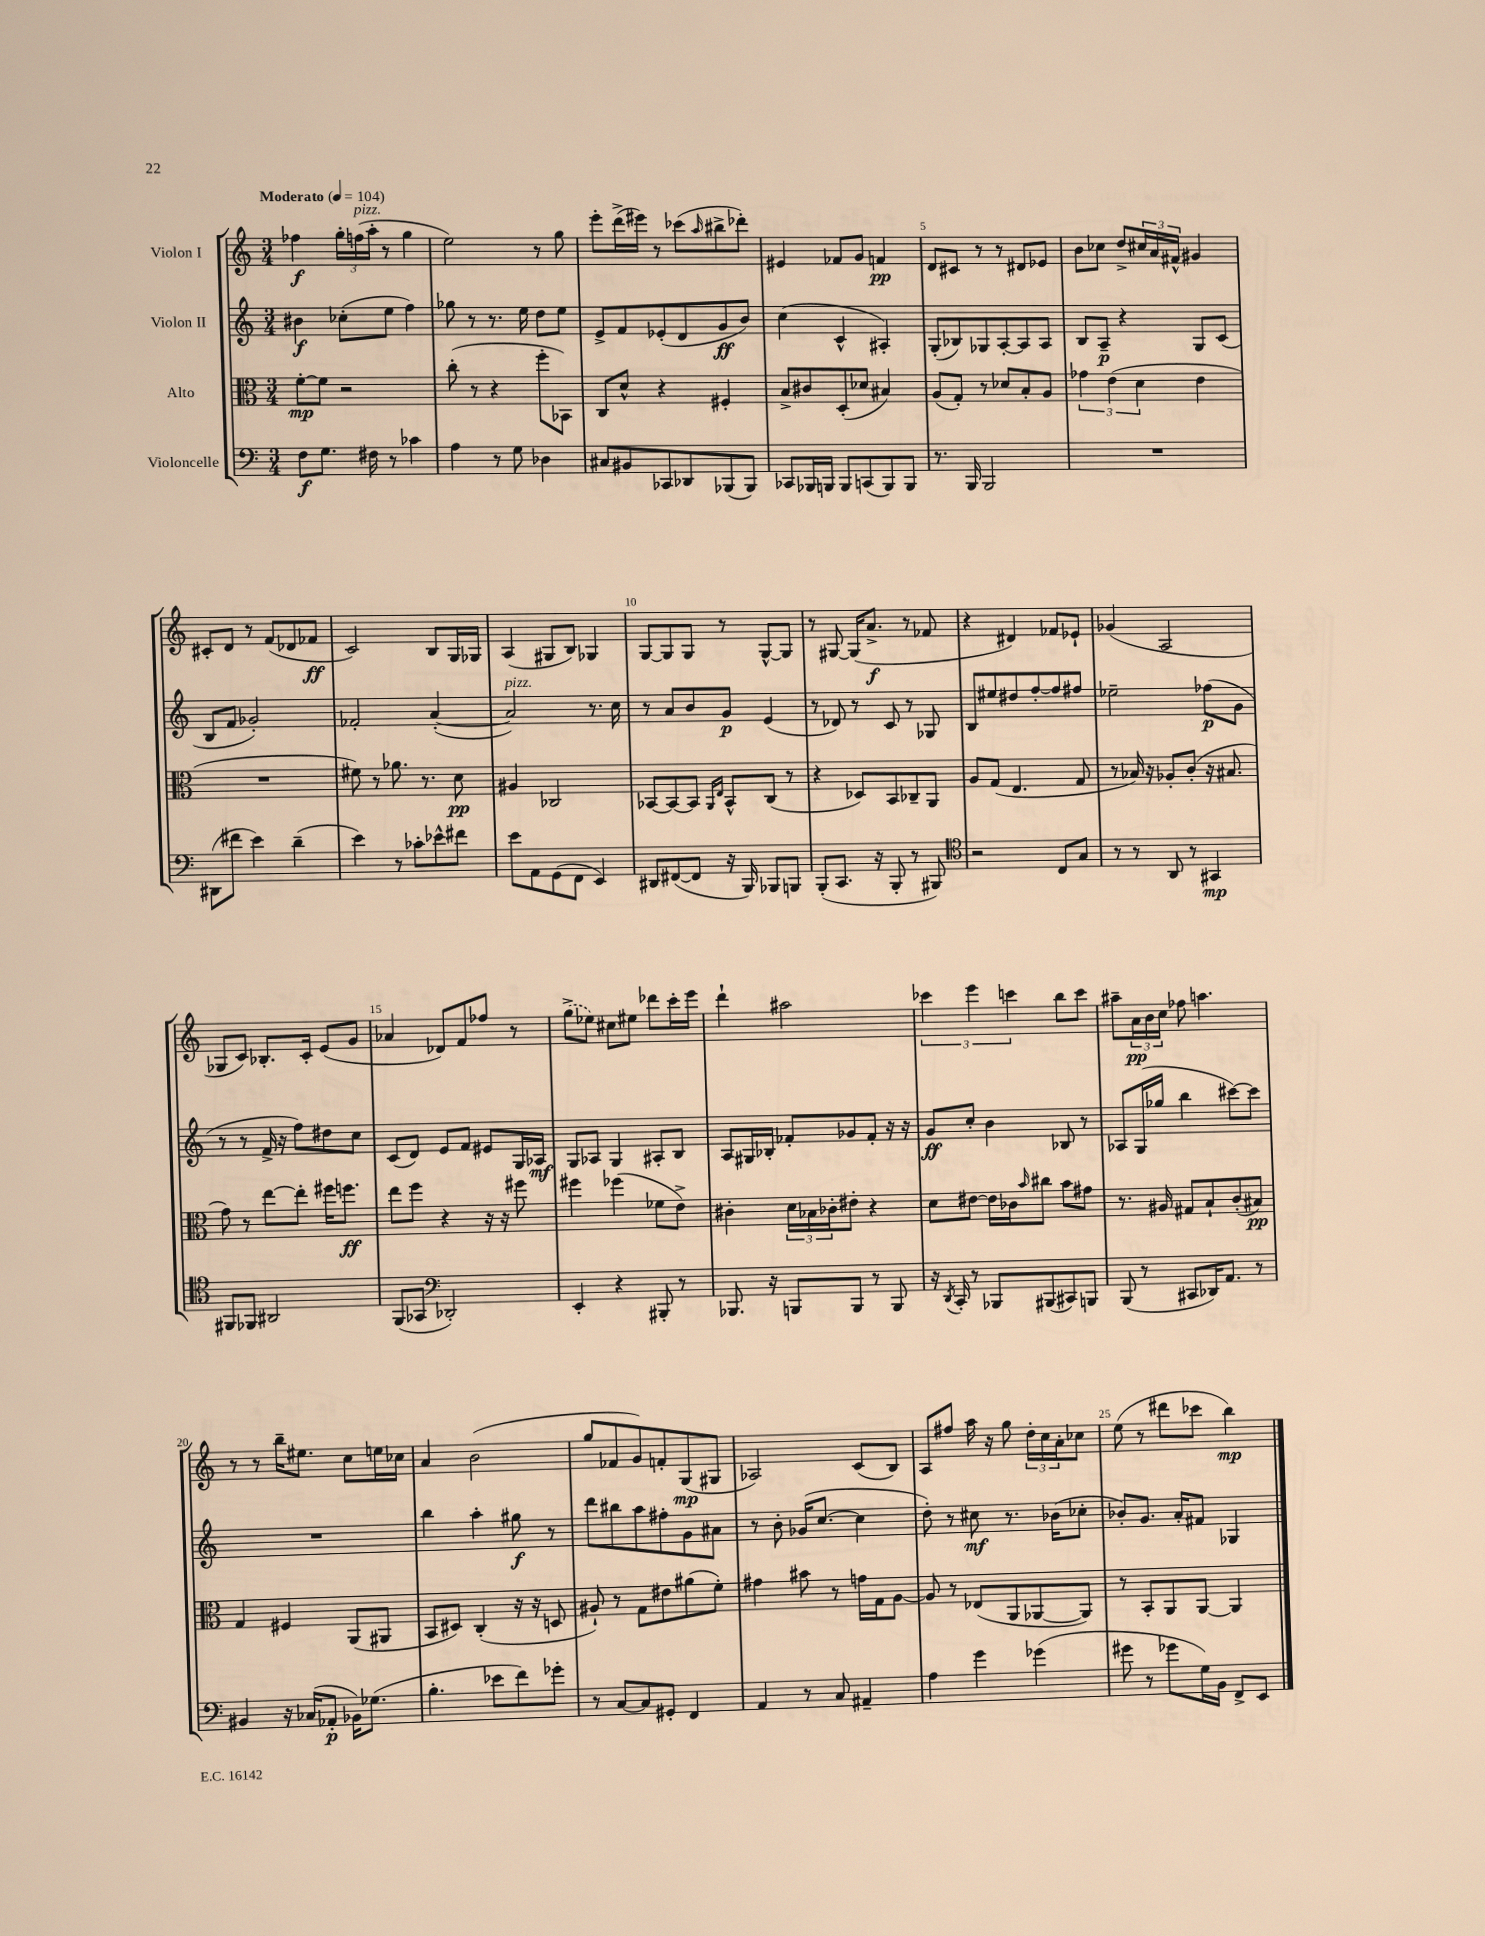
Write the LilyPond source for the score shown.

<<
\new StaffGroup <<
\new Staff = "s0" \with { instrumentName = "Violon I" } {
    \clef treble \key c \major \numericTimeSignature \time 3/4 \tempo "Moderato" 4 = 104
    fes''4\f \tuplet 3/2 { g''16-. f''16^\markup { \italic "pizz." }( a''16-. } r8 g''4 |
    e''2) r8 g''8 |
    e'''8-. d'''16->( eis'''16) r8 ces'''8( \grace { a''16 } bis''8-> des'''8-.) |
    eis'4 fes'8 g'8 f'4\pp |
    d'8 cis'8 r8 r8 dis'8 ees'8 |
    b'8 ces''8 d''8-> \tuplet 3/2 { cis''16 a'16 fis'16-^ } gis'4 |
    cis'8-. d'8 r8 f'8( des'8 fes'8\ff |
    c'2) b8 g16 ges16 |
    a4( gis8 b8) ges4 |
    g8~ g8 g8 r8 g8~-^ g8 |
    r8 gis8~ gis16( a'8.->\f r8 fes'8 |
    r4 dis'4) fes'8 ees'8-! |
    ges'4( a2 |
    ges8 c'8) bes8.-. c'16-. e'8( g'8 |
    aes'4 des'8) f'8 fes''8 r8 |
    \once \slurDashed g''8->( ees''8) cis''8 eis''8 des'''8 c'''16-. e'''16 |
    d'''4-! ais''2 |
    \tuplet 3/2 { ces'''4 e'''4 c'''4 } b''8 c'''8 |
    ais''8-- \tuplet 3/2 { a'16\pp b'16 c''16 } fes''8 a''4. |
    r8 r8 b''16-- eis''8. c''8 e''16 ces''16 |
    a'4 b'2( |
    g''8 fes'8 g'8) f'8-. g8\mp( gis8 |
    aes2) c'8( b8) |
    a8 fis''8 a''16 r16 g''8 \tuplet 3/2 { d''16-. c''16 a'16-. } ces''8 |
    e''8( r8 dis'''8 ces'''8 b''4\mp) \bar "|." |
}
\new Staff = "s1" \with { instrumentName = "Violon II" } {
    \clef treble \key c \major \numericTimeSignature \time 3/4
    bis'4\f ces''8-.( e''8 f''4) |
    ges''8 r8 r8. e''16 d''8 e''8 |
    e'8-> f'8 ees'8-.( d'8 g'8\ff b'8) |
    c''4( c'4-^ ais4-.) |
    g8-.( bes8) ges8 a8~-. a8 a8 |
    b8 a8--\p r4 g8 c'8( |
    b8 f'8 ges'2-.) |
    fes'2-. a'4~-.( |
    a'2^\markup { \italic "pizz." }) r8. c''16 |
    r8 a'8 b'8 g'8\p e'4( |
    r8 des'8) r8 c'8 r8 ges8 |
    b8 eis''8 dis''8 f''8~-. f''8 fis''8 |
    ees''2-- fes''8\p( g'8 |
    r8 r8 f'16-> r16 f''8) dis''8 c''8 |
    c'8( d'8) e'8 f'8 eis'8 g16 aes16\mf |
    g8 aes8 g4 ais8-. b8 |
    a8 gis16 bes16-. fes'8-. ges'8 fes'8-. r16 r16 |
    g'8\ff c''8-. b'4 bes8 r8 |
    aes8 g16( ges''16 b''4 cis'''8~) cis'''8 |
    R2. |
    b''4 a''4-. gis''8\f r8 |
    d'''8 bis''8 a''8 fis''8-. g'8 ais'8 |
    r8 b'8-. ges'16( c''8.~ c''4 |
    d''8-.) r8 cis''8\mf r8. bes'16( ces''8-. |
    bes'8-.) g'8. a'16-. fis'8 ges4 \bar "|." |
}
\new Staff = "s2" \with { instrumentName = "Alto" } {
    \clef alto \key c \major \numericTimeSignature \time 3/4
    f'8~-.\mp f'8 r2 |
    c''8-.( r8 r4 f''8-. bes,8) |
    c8 d'8-^ r4 fis4-. |
    b8-> cis'8 d8-.( des'8 bis4) |
    a8( g8-.) r8 des'8 b8-. a8 |
    \tuplet 3/2 { ges'4 e'4( d'4 } e'4 |
    R2. |
    fis'8) r8 aes'8. r8. d'8\pp |
    ais4 ces2 |
    bes,8~ bes,8~ bes,8 \grace { a,16 e16 } bes,8-^ c8( r8 |
    r4 des8) b,8 ces8-- a,8 |
    a8 g8( e4. g8 |
    r8 bes16) r16 aes8-. c'8-.( r16 bis8. |
    g'8) r8 e''8~ e''8-. fis''16 f''8.\ff |
    e''8 f''8 r4 r16 r16 fis''8 |
    fis''4 fes''4( fes'8 e'8->) |
    cis'4-. \tuplet 3/2 { d'16 bes16 ces'16-. } eis'8-. r4 |
    d'8 eis'8~ eis'16 ces'16 \grace { b'16 } cis''8 b'8 gis'8 |
    r8. ais16 gis8 b8-! c'8-.( bis8\pp) |
    g4 fis4 a,8( ais,8 |
    b,8 dis8) c4-.( r16 r16 d8 |
    ais8-!) r8 g8 eis'8 ais'8( f'8-.) |
    gis'4 bis'8 r8 g'16 g16 a8~ |
    a8 r8 ees8( a,8 aes,8~ aes,8) |
    r8 b,8-. a,8 a,8~ a,4 \bar "|." |
}
\new Staff = "s3" \with { instrumentName = "Violoncelle" } {
    \clef bass \key c \major \numericTimeSignature \time 3/4
    f8\f g8. fis16 r8 ces'4 |
    a4 r8 g8 des4 |
    cis8 bis,8 ces,8 des,8 bes,,8( bes,,8) |
    ces,8 bes,,16 b,,16 b,,8 c,8( b,,8) b,,8 |
    r8. b,,16 b,,2 |
    R2. |
    dis,8( fis'8 e'4) d'4--( |
    e'4) r8 ces'8-. ees'8-^ fis'8 |
    e'8 a,8 g,8( f,8 e,4) |
    dis,8 fis,8~( fis,8 r16 b,,16) bes,,8 b,,8 |
    b,,8-.( c,8. r16 b,,8-. r8 bis,,8) |
    \clef tenor r2 c8 g8 |
    r8 r8 a,8 r8 gis,4\mp |
    fis,8 fes,8 ais,2 |
    f,8( ges,8 \clef bass des,2-.) |
    e,4-. r4 bis,,8-. r8 |
    bes,,8. r16 b,,8 b,,8 r8 b,,8 |
    r16 \acciaccatura { d,8 } c,16-. r8 bes,,8 bis,,8( cis,8) b,,8 |
    b,,8( r8 cis,8 des,16) a,8. r8 |
    bis,4 r16 ces16( aes,8-.\p bes,16) ges8.( |
    b4.-. ees'8 f'8) ges'8-. |
    r8 c8~ c8 gis,8-. f,4 |
    a,4 r8 c8 ais,4-- |
    a4 g'4 ges'4( |
    gis'8 r8 ges'8 g16) b,16 f,8-> e,8 \bar "|." |
}
>>
>>
\layout { \context { \Score \override BarNumber.break-visibility = ##(#f #t #t) barNumberVisibility = #(every-nth-bar-number-visible 5) } }
